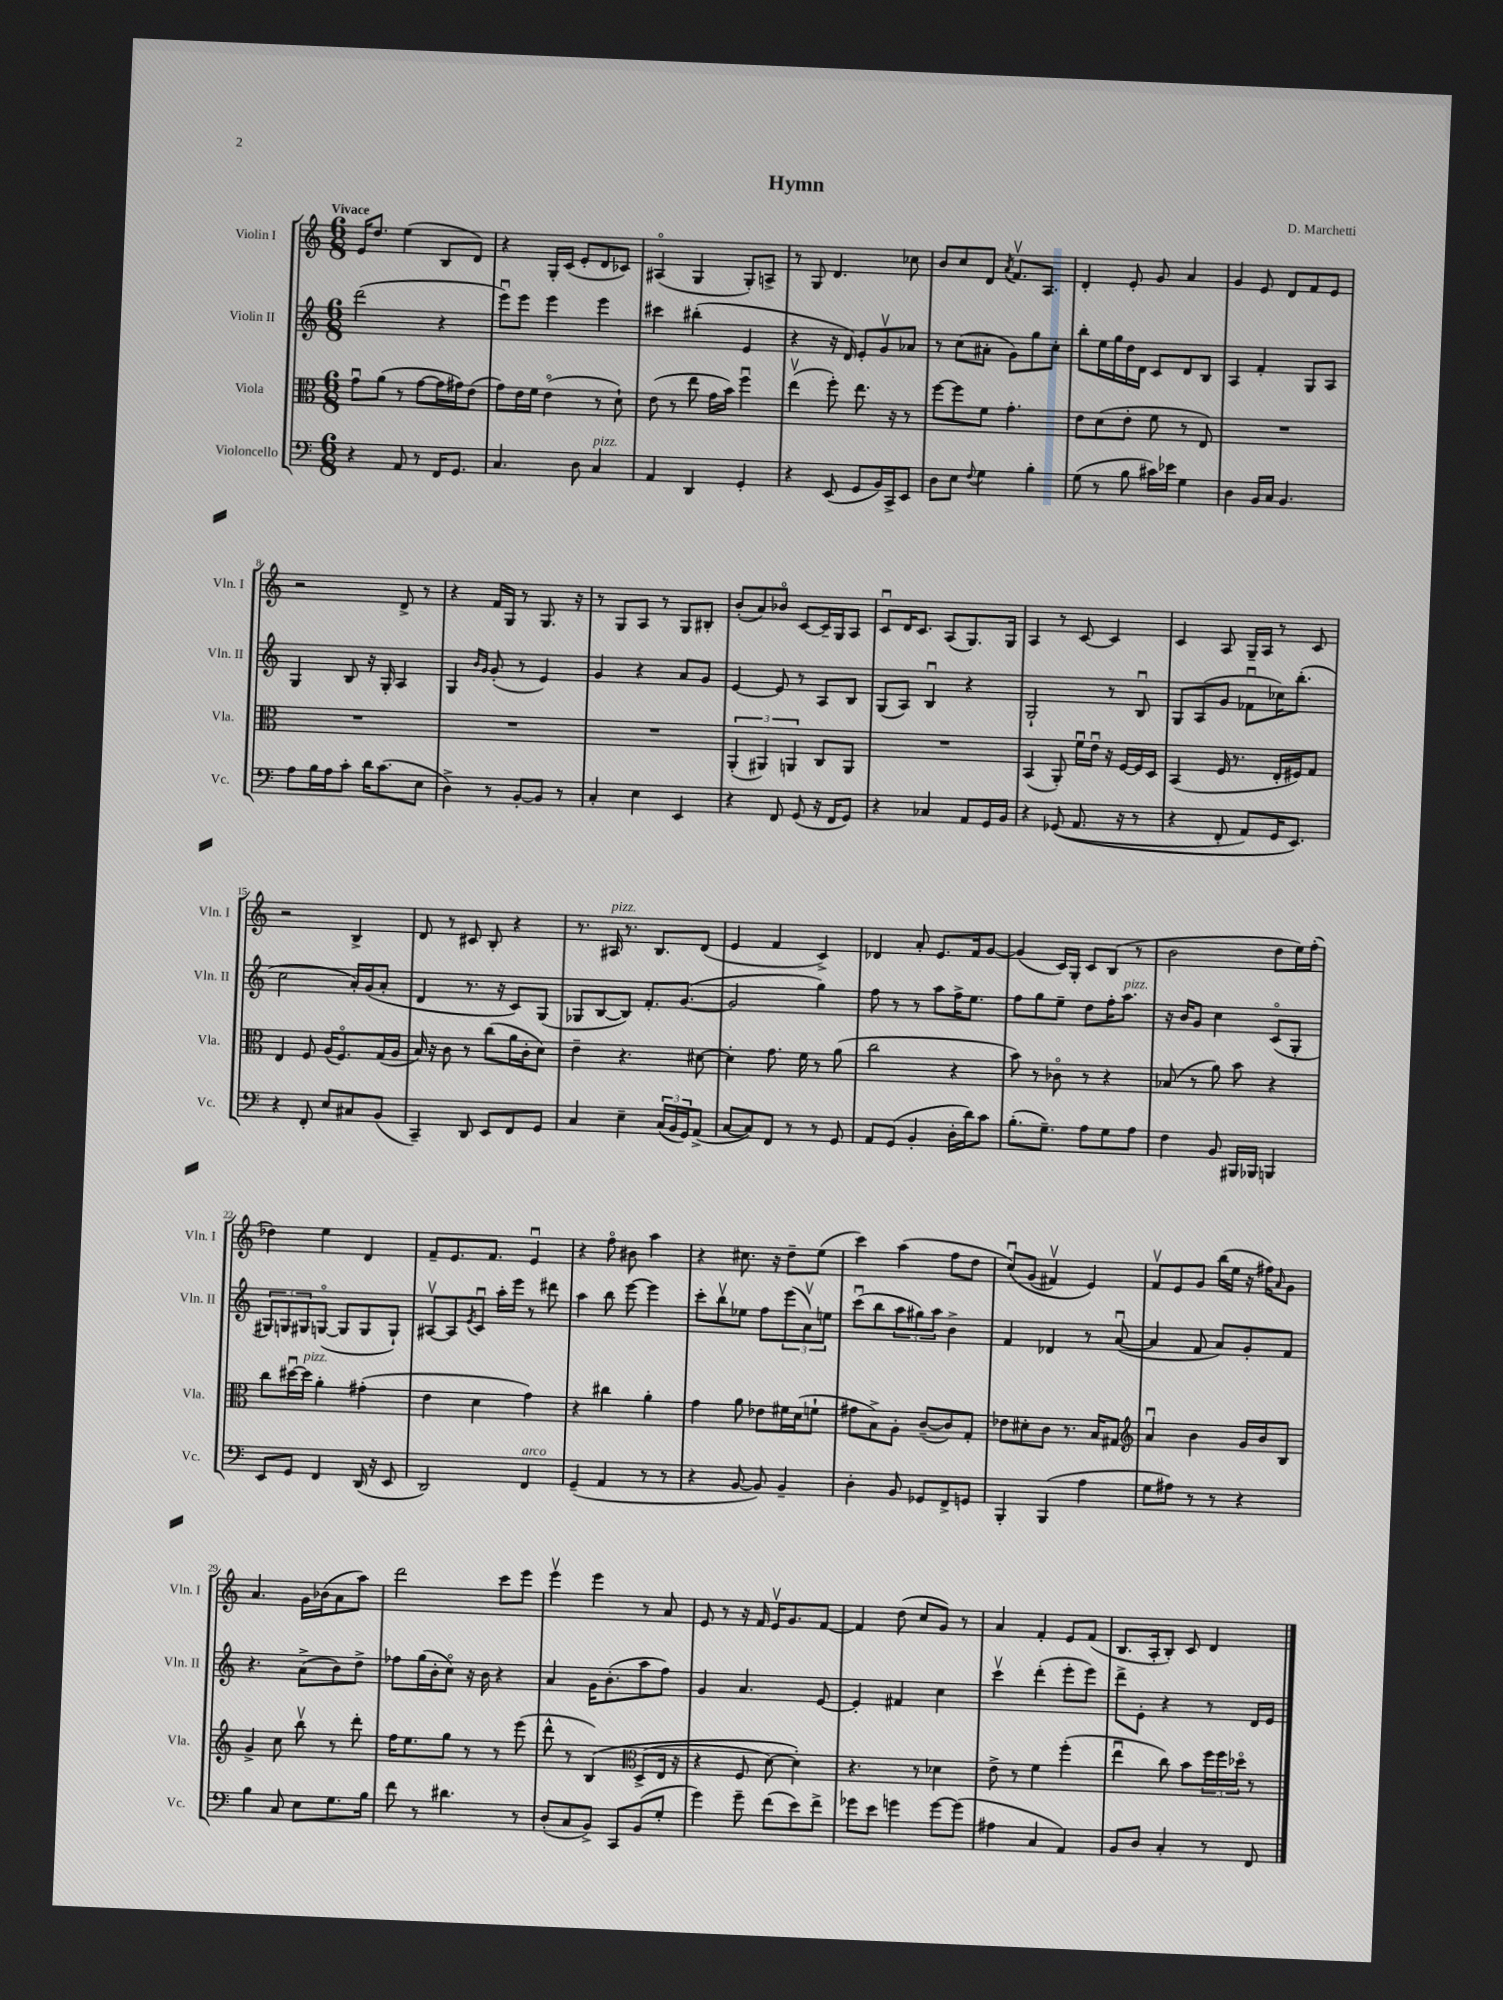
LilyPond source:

\header { title = "Hymn" composer = "D. Marchetti" }
<<
\new StaffGroup <<
\new Staff = "s0" \with { instrumentName = "Violin I" shortInstrumentName = "Vln. I" } {
    \clef treble \key c \major \numericTimeSignature \time 6/8 \tempo "Vivace"
    e'16 d''8. e''4( b8 d'8) |
    r4 g16-. c'16( e'8-. d'8 ces'8) |
    ais4\flageolet( g4 g8-.) a8-> |
    r8 g8 d'4. ces''8 |
    b'8 c''8 d'8 \acciaccatura { a'8 } f'8.\upbow a8. |
    d'4-. e'8-. g'8 a'4 |
    g'4 e'8 d'8 f'8 e'8 |
    r2 d'8-> r8 |
    r4 f'16 g16 r8 g8. r16 |
    r8 g8 a8 r8 g8 bis8-. |
    b'8-.( a'8) bes'8\flageolet c'8~ c'16-- g16 a8 |
    c'8\downbow d'16 c'8. a8( g8.) g16 |
    a4 r8 c'8~ c'4 |
    c'4 a8 g16-- a16 r8 c'8 |
    r2 b4-> |
    d'8 r8 cis'8 b8-. r4 |
    r8. ais16^\markup { \italic "pizz." } r8. b8. d'8( |
    e'4 f'4 c'4->) |
    des'4 a'8-. e'8. f'16 g'8~ |
    g'4( c'16) g16-. c'8 b8( r8 |
    b'2 d''8 e''16) f''16-.( |
    des''4) e''4 d'4 |
    f'8-- e'8. f'8. e'4\downbow |
    r4 f''8\flageolet bis'8 a''4 |
    r4 cis''8. r16 d''8-- e''8( |
    c'''4) a''4( f''8 d''8 |
    c''8\downbow)\( g'8( fis'4\upbow) e'4\) |
    f'8\upbow e'8 g'8 b''16( e''16 r16 fis''16) \grace { a'16 } g'8 |
    a'4. g'16 bes'16( a'8 a''8) |
    d'''2 c'''8 e'''8 |
    e'''4\upbow e'''4 r8 a'8 |
    e'8 r8 r16 f'16 e'16\upbow g'8. f'8~ |
    f'4 d''8( c''8 g'8) r8 |
    a'4 f'4-. e'8 f'8( |
    b8. a16-. b8-.) c'8 d'4 \bar "|." |
}
\new Staff = "s1" \with { instrumentName = "Violin II" shortInstrumentName = "Vln. II" } {
    \clef treble \key c \major \numericTimeSignature \time 6/8
    d'''2( r4 |
    e'''8\downbow) e'''8 e'''4 e'''4 |
    cis'''4 bis''4-.( e'4 |
    r4 r16 d'16) e'8-. g'8\upbow aes'8 |
    r8 c''8( ais'8-. g'8) g''8 c''8-. |
    b''8-. e''16 g''16 d''16 d'16 c'8 d'8 b8 |
    a4 f'4-. g8 a8 |
    g4 b8 r16 g16-. a4 |
    g4 \grace { b'16 g'16 } g'8-.( r8 e'4) |
    g'4 r4 a'8 g'8 |
    e'4~ e'8 r8 a8 b8 |
    g8( a8) b4\downbow r4 |
    g2-! r8 b8\downbow |
    g8 a8( g'8 fes'8\downbow ces''16) b''8.-.( |
    c''2 a'16-.) g'16( a'8-. |
    d'4 r8. r16 c'8) g8( |
    ges8 b8~ b8) f'8.-. g'8.~( |
    g'2 g''4) |
    f''8 r8 r8 a''8 f''16-> e''8. |
    f''8 g''8 e''8-- d''8 f''16-. a''8.^\markup { \italic "pizz." } |
    r16 b'16 g'8 c''4 c'8\flageolet( g8-. |
    \tuplet 3/2 { gis8) g8 gis8 } g8~\flageolet( g8 g8 g8-!) |
    ais8~\upbow ais8 \acciaccatura { e'8 } c'8\downbow a''16-. e'''16 r8 dis'''8 |
    a''4 b''8 e'''8~ e'''4 |
    c'''8-. b''8\upbow ees''8 f''8 \tuplet 3/2 { e'''8( a'8\upbow) e''8 } |
    c'''8\downbow( b''8 \tuplet 3/2 { a''8 gis''8) a''8 } b'4-> |
    f'4 des'4 r8 a'8~\downbow( |
    a'4 f'8 a'8) g'8-. f'8 |
    r4. a'8->( b'8) d''8-> |
    fes''8 g''16( b'16-. c''8\flageolet) r16 b'16 r4 |
    a'4 g'16 b'8.-.( a''8 f''8) |
    g'4 a'4. e'8~ |
    e'4-. fis'4 c''4 |
    c'''4\upbow d'''4-.( e'''8-. e'''8) |
    d'''8-> e'8-. r4 r8 d'16 e'16 \bar "|." |
}
\new Staff = "s2" \with { instrumentName = "Viola" shortInstrumentName = "Vla." } {
    \clef alto \key c \major \numericTimeSignature \time 6/8
    g'8\downbow a'8( r8 g'8~ g'16 gis'16) e'8( |
    g'8) e'16 f'16 e'4\flageolet( r8 d'8-!) |
    e'8( r8 e''8 g'16 b'16) f''4\downbow |
    e''4\upbow( f''8-.) e''8. r16 r8 |
    f''8~ f''8 f'8 g'4.-. |
    e'8 d'8( e'8-. f'8 r8 e8) |
    R2. |
    R2. |
    R2. |
    R2. |
    \tuplet 3/2 { a,4-.( ais,4) a,4 } c8 a,8 |
    R2. |
    b,4( a,8-.) f'16\downbow e'16\downbow r16 f16~ f16 d16 |
    b,4( f16 r8. e16-. fis16) g8 |
    e4 f8 a16( f8.\flageolet) g16( a16 |
    b16) r16 c'8 r8 c''8( a'16 c'16-. d'8) |
    e'4-- r4. dis'8~ |
    dis'4-. g'8. f'16 r8 a'8( |
    c''2 r4 |
    b'8) r8 ces'8\flageolet r8 r4 |
    bes8( r8 a'8) b'8 r4 |
    c''8 dis''16~\downbow dis''16^\markup { \italic "pizz." } a'4-. gis'4-.( |
    e'4 d'4 g'4) |
    r4 cis''4 a'4-. |
    g'4 a'8 ees'8 fis'16 d'16( f'8-! |
    gis'8 b8->) a8-. c'8~--( c'8) g8-. |
    ees'8 dis'8-. c'8 r8. b16 gis8 |
    \clef treble a'4\downbow b'4 g'16 b'16 b8 |
    g'4-> c''8 b''8\upbow r8 d'''8-. |
    f''16 e''8. g''8 r8 r8 e'''8( |
    d'''8-^ r8 b4)\( \clef alto d8->( e16 r16 |
    r4 f8 d'8~) d'4-.\) |
    r4. r8 des'4 |
    e'8-> r8 f'4 f''4-.( |
    e''4\downbow c''8) b'8 \tuplet 3/2 { f''16 f''16 des''16\flageolet } r8 \bar "|." |
}
\new Staff = "s3" \with { instrumentName = "Violoncello" shortInstrumentName = "Vc." } {
    \clef bass \key c \major \numericTimeSignature \time 6/8
    r4 a,8 r8 f,16 g,8. |
    c4. d8 c4^\markup { \italic "pizz." } |
    a,4 d,4 g,4-. |
    r4 e,8( g,8 b,16) c,16-> e,8 |
    d8 e8 \appoggiatura { f8 } g4 b4-. |
    g8( r8 b8 cis'16) ees'16 g4 |
    d4 b,16 c16 b,4. |
    a8 b16 a16 c'8-. d'16 c'8.( e8 |
    d4->) r8 b,8~-. b,8 r8 |
    c4-. e4 e,4 |
    r4 f,8 g,8( r16 f,16 g,8) |
    r4 ces4 a,8 g,16 b,16 |
    r4 ges,8(\( a,8. r16 r8 |
    r4 f,8-. a,8) g,16 e,8.\) |
    r4 f,8-. e8 cis8 b,8( |
    c,4--) d,8 e,8 f,8 g,8 |
    c4 e4-- \tuplet 3/2 { c16( b,16 g,16) } a,8->( |
    c8~ c8) f,8 r8 r8 g,8 |
    a,8 g,8( b,4-. d16-. d'16) c'8 |
    b8.-.( g8.--) a8 g8 a8 |
    f4 b,8 bis,,16 bes,,16 b,,4 |
    e,8 g,8 f,4 d,16( r16 e,8 |
    d,2) f,4^\markup { \italic "arco" } |
    g,4--( a,4 r8 r8 |
    r4 b,8~ b,8) b,4-- |
    d4-. b,8 ges,8 f,8-> g,8 |
    b,,4-. b,,4( a4 |
    g8 ais8) r8 r8 r4 |
    b4 c8 e8 g8. b16 |
    f'8 r8 dis'4. r8 |
    d8-.( c8 b,8->) c,8 b,8( g8-. |
    g'4) g'8-- f'8( e'8) f'8-> |
    ges'8 e'8 g'4 g'8~ g'8( |
    ais4 c4 a,4) |
    b,8 d8 c4-. r8 f,8 \bar "|." |
}
>>
>>
